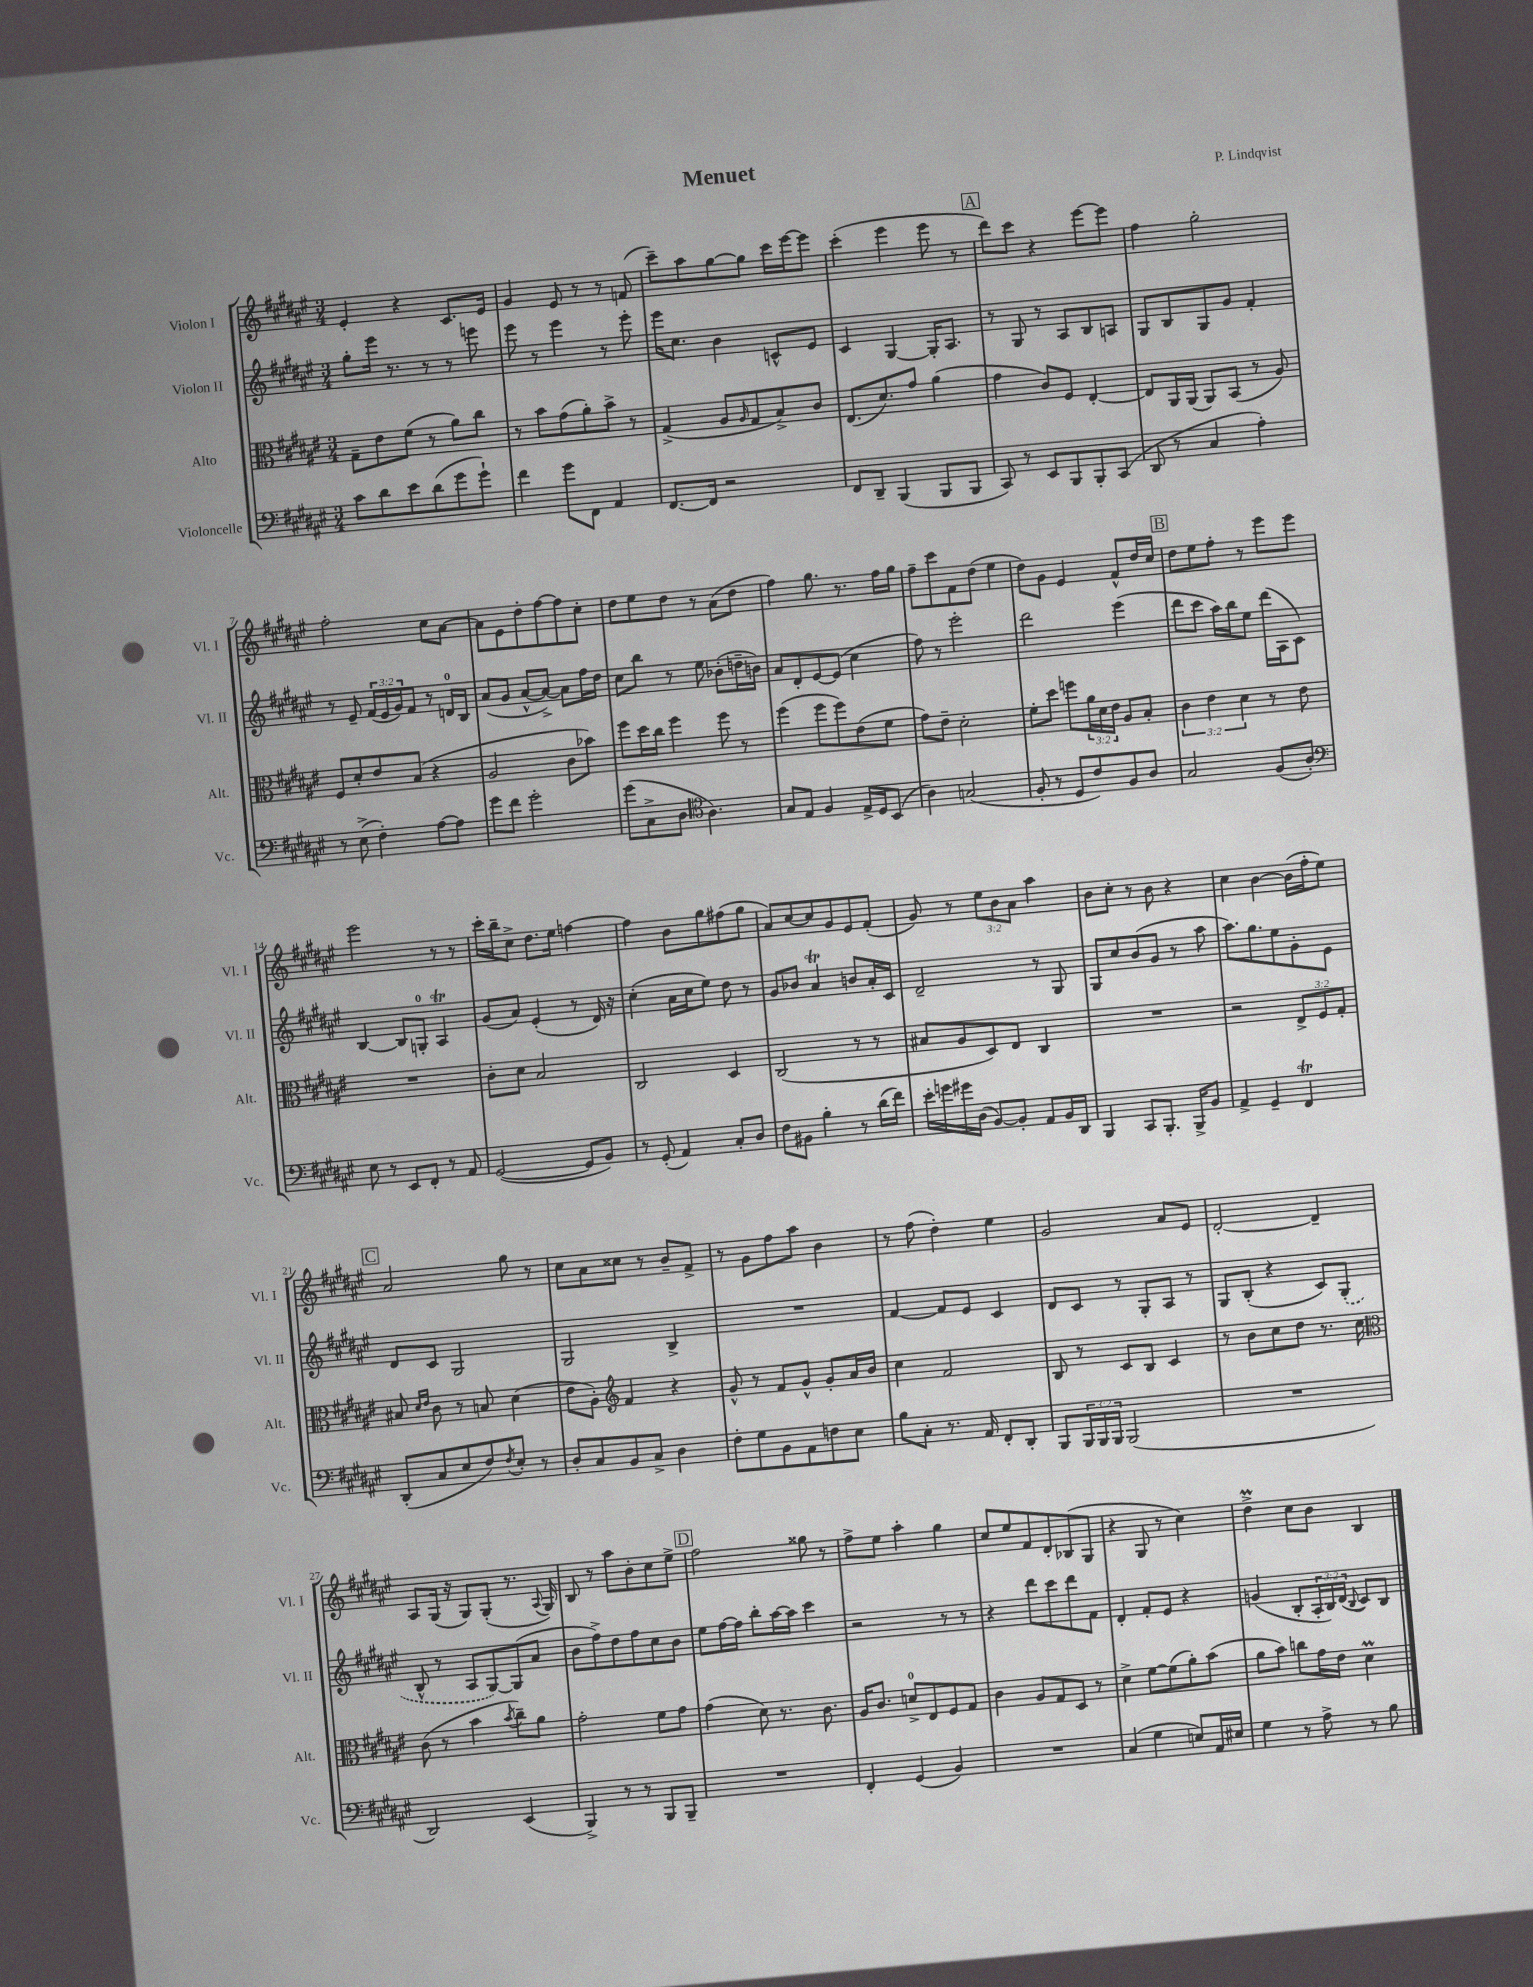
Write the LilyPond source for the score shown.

\header { title = "Menuet" composer = "P. Lindqvist" }
<<
\new StaffGroup <<
\new Staff = "s0" \with { instrumentName = "Violon I" shortInstrumentName = "Vl. I" } {
    \clef treble \key fis \major \numericTimeSignature \time 3/4 \override Staff.TupletNumber.text = #tuplet-number::calc-fraction-text
    eis'4-. r4 cis'8. eis'16 |
    gis'4 eis'8 r8 r8 f'8( |
    cis'''8--) ais''8 gis''8~ gis''8 cis'''16 eis'''16~ eis'''8 |
    cis'''4-.( eis'''4 eis'''8 r8 |
    \mark \markup { \box "A" } dis'''8) cis'''8 r4 eis'''8~ eis'''8 |
    fis''4 gis''2-. |
    fis''2-. cis''8 ais'8~ |
    ais'8 eis'8 dis''8-. fis''8~ fis''8 cis''8-. |
    dis''8 eis''8 dis''8 r8 ais'8( dis''8 |
    fis''4) gis''8. r8. fis''16 gis''16 |
    fis''8-- cis'''8 fis'8 dis''8( eis''4 |
    dis''8) gis'8 eis'4 fis'8-^ dis''16 cis''16 |
    \mark \markup { \box "B" } dis''8 eis''8 fis''8-. r8 eis'''8 eis'''8 |
    eis'''2 r8 r8 |
    cis'''16-. b''16-- cis''8-> dis''8. eis''16 f''4~ |
    f''4 b'8 gis''8 fis''8( gis''8 |
    ais'8) cis''8~ cis''8 gis'8 eis'8 fis'8-.( |
    gis'8) r8 \tuplet 3/2 { eis''8 b'8 ais'8 } ais''4 |
    b'8 cis''8-. r8 b'8 r4 |
    cis''4 b'4~ b'16( fis''16-. eis''8) |
    \mark \markup { \box "C" } ais'2 gis''8 r8 |
    cis''8 ais'8 cisis''8 r8 b'8-- fis'8-> |
    r8 gis'8 fis''8 ais''8 b'4 |
    r8 fis''8( dis''4-.) eis''4 |
    gis'2 ais'8 eis'8 |
    dis'2~-. dis'4-- |
    ais8 gis16( r16 gis8) gis8-.( r8. \appoggiatura { ais8 } gis16) |
    b8 r8 ais''8 b'8-. cis''8 eis''8-> |
    \mark \markup { \box "D" } fis''2 gisis''8 r8 |
    fis''8-> eis''8 ais''4-. gis''4 |
    cis''8 eis''8 fis'8 dis'8-. bes8( gis8 |
    r4 gis8 r8 cis''4) |
    dis''4->\prall cis''8 b'8 b4 \bar "|." |
}
\new Staff = "s1" \with { instrumentName = "Violon II" shortInstrumentName = "Vl. II" } {
    \clef treble \key fis \major \numericTimeSignature \time 3/4 \override Staff.TupletNumber.text = #tuplet-number::calc-fraction-text
    gis''8-. eis'''16 r8. r8 r8 e'''8 |
    eis'''8 r8 eis'''4 r8 eis'''8-. |
    eis'''16 cis''8. b'4 c'8-^ eis'8 |
    cis'4 gis4~ gis16-. ais8. |
    \mark \markup { \box "A" } r8 gis8 r8 ais8 b8 a8 |
    gis8 b8 gis8 gis'8 fis'4-. |
    r8 eis'8-- \tuplet 3/2 { fis'16( eis'16 gis'16) } fis'8 r8 d'16-0 b16 |
    ais'8( gis'8 ais'8~-^ ais'8~->) ais'8 fis''16 dis''16 |
    cis''8 b''8 r8 eis''8 bes'8-.( d''16-- b'16) |
    ais'8 dis'8-. eis'8~ eis'8( cis''4 |
    fis''8) r8 eis'''2-. |
    dis'''2 eis'''4( |
    \mark \markup { \box "B" } dis'''8 cis'''8 ais''16) b''16 eis''8 dis'''16( ais16 cis'8) |
    b4~ b8 g8-0-. ais4\trill |
    gis'8( ais'8) eis'4-.( r8 dis'16) r16 |
    cis''4-.( ais'16 cis''16 eis''8) dis''8 r8 |
    gis'8 bes'8 ais'4\trill b'8 ais'16-. cis'16 |
    dis'2-- r8 gis8 |
    gis8 cis''8 b'8( gis'8 r8 ais''8 |
    ais''8.) gis''8. eis''8 gis'8-. eis'8 |
    \mark \markup { \box "C" } dis'8 cis'8 gis2 |
    gis2 b4-> |
    R2. |
    fis'4~ fis'8 eis'8 cis'4 |
    dis'8 cis'8 r8 gis8-. ais8 r8 |
    gis8 b8-.( r4 cis'8) \once \slurDashed gis8-.( |
    b8-^ r8 ais8 gis8~) gis8( ais'8 |
    b'8 fis''8->) dis''8 fis''8 cis''8 b'8 |
    \mark \markup { \box "D" } eis''8 fis''16~ fis''16 b''8-. ais''16~ ais''16 cis'''4 |
    r2 r8 r8 |
    r4 dis'''8 cis'''8 dis'''8 fis'8 |
    dis'4-. fis'8-. eis'8 r4 |
    g'4( b8-. \tuplet 3/2 { ais16-. b16) dis'16( } \appoggiatura { b8 } cis'8) b8 \bar "|." |
}
\new Staff = "s2" \with { instrumentName = "Alto" shortInstrumentName = "Alt." } {
    \clef alto \key fis \major \numericTimeSignature \time 3/4 \override Staff.TupletNumber.text = #tuplet-number::calc-fraction-text
    gis8-- eis'8 fis'8( r8 ais'8) cis''8 |
    r8 b'8 gis'8( ais'8-.) b'8-> r8 |
    gis4->( ais8 \grace { ais16 } gis8 b8->) cis'8 |
    eis8.( dis'8.) gis'8 ais'4( |
    \mark \markup { \box "A" } gis'4 cis'8) fis8 eis4~-. |
    eis8 ais,16 ais,16( ais,8) b,8( r8 ais8) |
    fis8 dis'8-. eis'8 b8( r4 |
    ais2 cis'8 bes'8) |
    fis''8 dis''16 cis''16 fis''4 fis''8 r8 |
    fis''4( fis''8 fis''8) eis'8( fis'8 |
    gis'8) eis'8-- dis'2-. |
    fis'8-. dis''8 f''8 \tuplet 3/2 { ais'16 dis'16 eis'16 } ais8 b8-. |
    \mark \markup { \box "B" } \tuplet 3/2 { cis'4 eis'4 dis'4 } r8 eis'8 |
    R2. |
    cis'8-. dis'8 b2 |
    cis2 dis4 |
    cis2( r8 r8 |
    bis8 ais8 dis8) eis8 cis4 |
    R2. |
    r2 \tuplet 3/2 { eis8-> fis8 gis8-. } |
    \mark \markup { \box "C" } bis8 \grace { dis'16 eis'16 } cis'8 r8 b8 dis'4( |
    eis'8 ais8-.) \clef treble fis'4 r4 |
    gis'8-^ r8 fis'8 gis'8-^ gis'8-. ais'16 b'16 |
    cis''4 fis'2 |
    b8 r8 cis'8 b8 cis'4 |
    r8 b'8 cis''8 dis''8 r8. cis''16 |
    \clef alto cis'8( r8 b'4 \acciaccatura { b'8 } cis''8--) ais'8 |
    gis'2-. fis'8 gis'8 |
    \mark \markup { \box "D" } gis'4( dis'8) r8. cis'8. |
    ais16 cis'8. d'8-0-> eis8 fis8 gis8 |
    cis'4 ais8 gis8 dis8 r8 |
    dis'4-> fis'8~ fis'8( ais'8-.) b'8( |
    ais'8 b'8) c''8 gis'16 eis'16 dis'4\prall \bar "|." |
}
\new Staff = "s3" \with { instrumentName = "Violoncelle" shortInstrumentName = "Vc." } {
    \clef bass \key fis \major \numericTimeSignature \time 3/4 \override Staff.TupletNumber.text = #tuplet-number::calc-fraction-text
    cis'8 dis'8 eis'8 dis'8( gis'8 gis'8-!) |
    fis'4 gis'8 fis,8 ais,4 |
    fis,8.~ fis,16 r2 |
    fis,8 dis,8-- b,,4( b,,8 b,,8 |
    \mark \markup { \box "A" } cis,8) r8 eis,8 b,,8 b,,8-. cis,8( |
    dis,8 r8 cis4 ais4-.) |
    r8 eis8->( fis4-.) ais8~ ais8 |
    gis'8 fis'8 gis'2-. |
    gis'8( cis8-> dis8 \clef tenor ais4.) |
    gis8 eis8 fis4 eis16-> dis16 b,8( |
    ais4) g2( |
    fis8-. r8 dis8 cis'8) fis8 ais8 |
    \mark \markup { \box "B" } gis2 fis8( ais8-.) |
    \clef bass eis8 r8 eis,8 fis,8-. r8 ais,8 |
    gis,2~( gis,8 b,8) |
    r8 gis,8-.( ais,4) cis8-. dis8 |
    fis8 bis,8 b4-. r8 dis'16( fis'16) |
    eis'16-. g'16 gis'16 dis16( b,8~) b,8-. ais,8 b,16 dis,16 |
    b,,4 cis,8 b,,8.-. b,,16-> b,8 |
    ais,4-> gis,4-- fis,4\trill |
    \mark \markup { \box "C" } dis,8-.( cis8 eis8 fis8) \acciaccatura { fis8 } eis8-. r8 |
    dis8-. cis8 b,8 cis8-> dis4 |
    fis8-. gis8 b,8 ais,8 f8 eis8 |
    b8 cis8-. r8. ais,16 fis,8-. dis,8-. |
    b,,8 \tuplet 3/2 { b,,16 b,,16 b,,16 } b,,2( |
    R2. |
    dis,2) eis,4( |
    b,,4->) r8 r8 b,,8 b,,8-- |
    \mark \markup { \box "D" } R2. |
    fis,4-. gis,4( b,4) |
    R2. |
    cis4( gis4 e8) ais,16 eis16 |
    gis4 r8 ais8-> r8 b8 \bar "|." |
}
>>
>>
